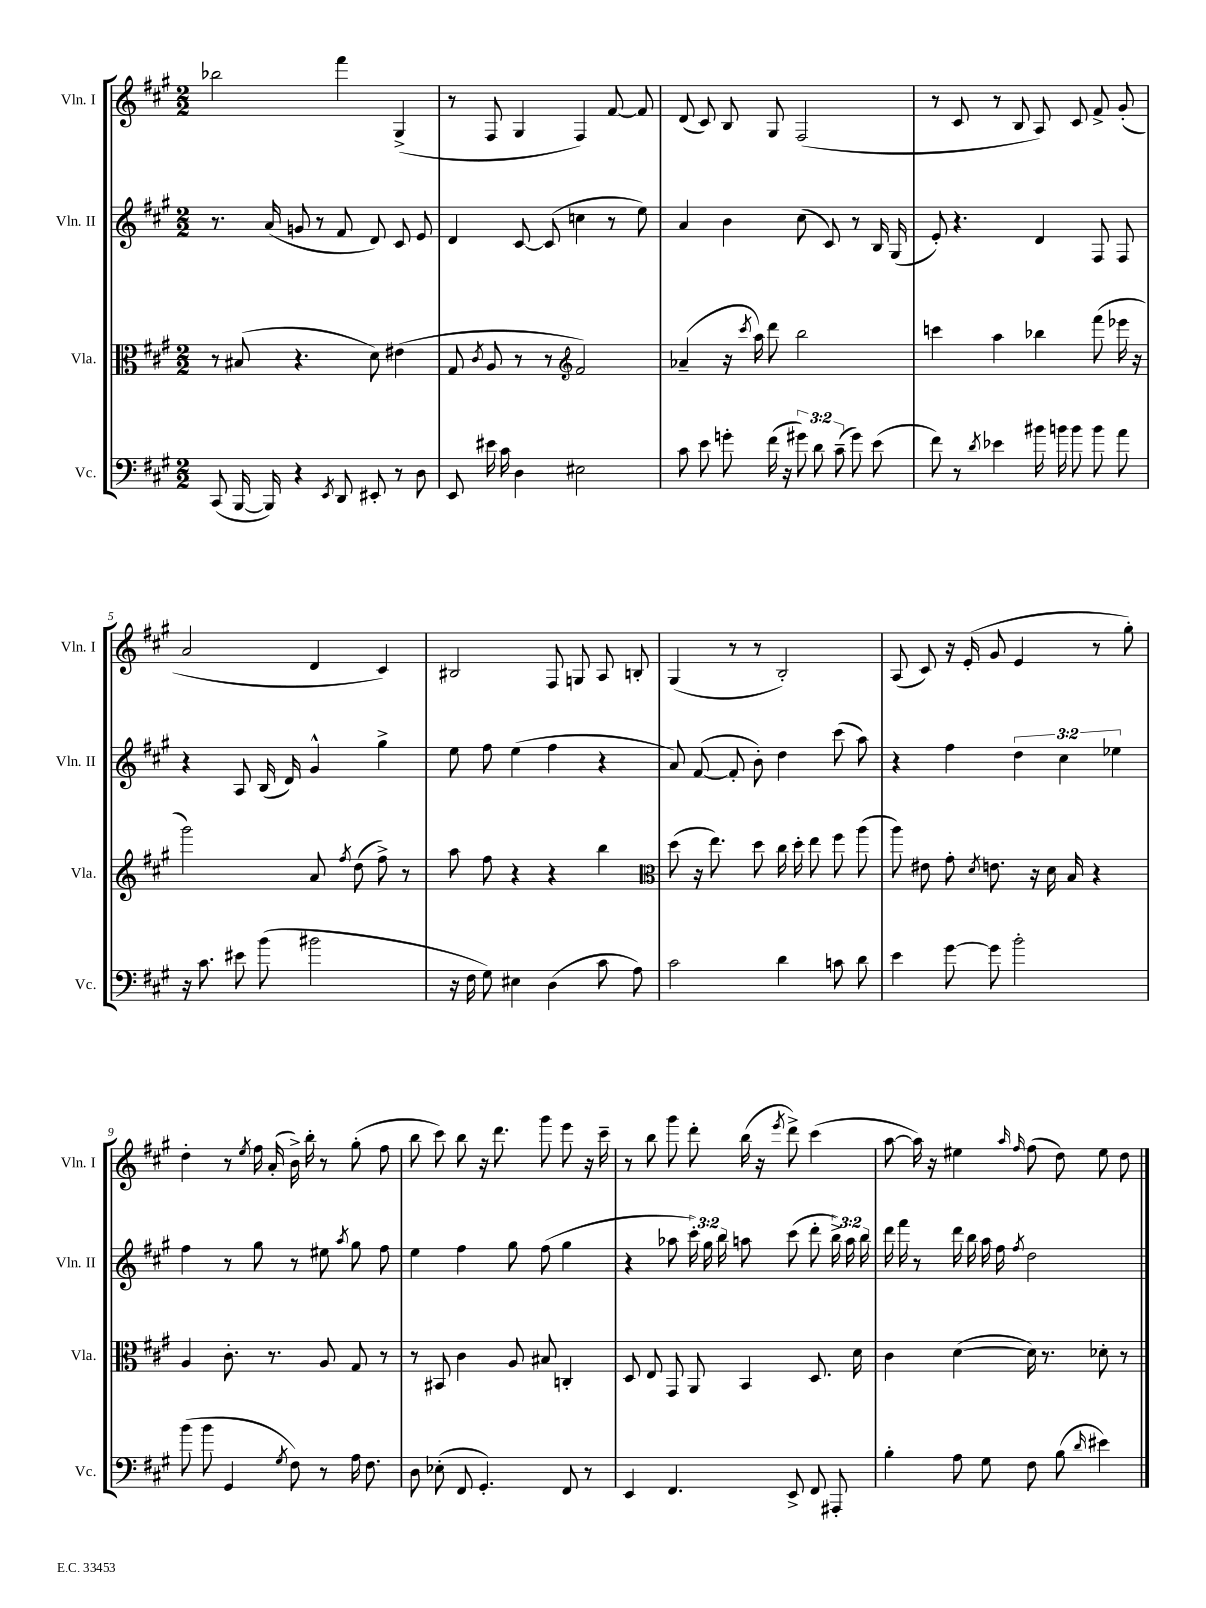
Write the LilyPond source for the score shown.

<<
\new StaffGroup <<
\new Staff = "s0" \with { instrumentName = "Vln. I" shortInstrumentName = "Vln. I" } {
    \clef treble \key a \major \numericTimeSignature \time 2/2
    \autoBeamOff bes''2 fis'''4 gis4->( |
    r8 fis8 gis4 fis4) fis'8~ fis'8 |
    d'8( cis'8) b8 gis8 fis2( |
    r8 cis'8 r8 b8 a8) cis'8 fis'8-> gis'8-.( |
    a'2 d'4 cis'4) |
    bis2 fis8 g8 a8 b8-. |
    gis4( r8 r8 b2-.) |
    a8( cis'8) r16 e'16-.( gis'8 e'4 r8 gis''8-.) |
    d''4-. r8 \acciaccatura { e''8 } fis''16 a'16-.( b'16->) b''16-. r8 gis''8-.( fis''8 |
    b''8 cis'''8) b''8 r16 d'''8. gis'''8 e'''8 r16 cis'''16-- |
    r8 b''8 gis'''8 d'''8-. b''16( r16 \acciaccatura { e'''8 } d'''8->) cis'''4( |
    a''8~ a''16) r16 eis''4 \grace { a''16 fis''16 } fis''8( d''8) eis''8 d''8 \bar "|." |
}
\new Staff = "s1" \with { instrumentName = "Vln. II" shortInstrumentName = "Vln. II" } {
    \clef treble \key a \major \numericTimeSignature \time 2/2 \override Staff.TupletNumber.text = #tuplet-number::calc-fraction-text
    \autoBeamOff r8. a'16( g'8 r8 fis'8 d'8) cis'8 e'8 |
    d'4 cis'8~ cis'8( c''4 r8 e''8) |
    a'4 b'4 cis''8( cis'8) r8 b16 gis16( |
    e'8-.) r4. d'4 fis8 fis8 |
    r4 a8 b16( d'16) gis'4-^ gis''4-> |
    e''8 fis''8 e''4( fis''4 r4 |
    a'8) fis'8~( fis'8-. b'8-.) d''4 cis'''8( a''8) |
    r4 fis''4 \tuplet 3/2 { d''4 cis''4 ees''4 } |
    fis''4 r8 gis''8 r8 eis''8 \acciaccatura { a''8 } gis''8 fis''8 |
    e''4 fis''4 gis''8 fis''8( gis''4 |
    r4 aes''8 \tuplet 3/2 { cis'''16-.) gis''16 b''16 } a''8 cis'''8( d'''8-. \tuplet 3/2 { b''16->) a''16 b''16 } |
    d'''16 fis'''16 r8 d'''16 b''16 a''16 fis''16 \acciaccatura { fis''8 } d''2 \bar "|." |
}
\new Staff = "s2" \with { instrumentName = "Vla." shortInstrumentName = "Vla." } {
    \clef alto \key a \major \numericTimeSignature \time 2/2
    \autoBeamOff r8 bis8( r4. d'8) eis'4( |
    gis8 \acciaccatura { cis'8 } a8 r8 r8 \clef treble fis'2) |
    aes'4--( r16 \acciaccatura { cis'''8 } a''16) d'''8 b''2 |
    c'''4 a''4 bes''4 fis'''8( ees'''16 r16 |
    gis'''2) a'8 \acciaccatura { fis''8 } d''8( fis''8->) r8 |
    a''8 fis''8 r4 r4 b''4 |
    \clef alto d''8( r16 e''8.) d''8 cis''16 d''16-. e''8 fis''8 a''8( |
    a''8) eis'8 gis'8-. \acciaccatura { d'8 } e'8. r16 d'16 b16 r4 |
    a4 cis'8.-. r8. a8 gis8 r8 |
    r8 bis,8 cis'4 a8 bis8 c4-. |
    d8 e8 gis,8 a,8 b,4 d8. d'16 |
    cis'4 d'4~( d'16) r8. des'8-. r8 \bar "|." |
}
\new Staff = "s3" \with { instrumentName = "Vc." shortInstrumentName = "Vc." } {
    \clef bass \key a \major \numericTimeSignature \time 2/2 \override Staff.TupletNumber.text = #tuplet-number::calc-fraction-text
    \autoBeamOff cis,8( b,,16~ b,,16) r4 \acciaccatura { e,8 } d,8 eis,8-. r8 d8 |
    e,8 eis'16 cis'16 d4 eis2 |
    cis'8 e'8 g'8-. fis'16( r16 \tuplet 3/2 { gis'8) d'8 cis'8--( } gis'8) e'8( |
    fis'8) r8 \acciaccatura { d'8 } ees'4 bis'16 b'16 b'8 b'8 a'8 |
    r16 cis'8. eis'8 b'8( bis'2 |
    r16 fis16 gis8) eis4 d4( cis'8 a8) |
    cis'2 d'4 c'8 d'8 |
    e'4 gis'8~ gis'8 b'2-. |
    b'8( b'8 gis,4 \acciaccatura { gis8 } fis8) r8 a16 fis8. |
    d8 ees8-.( fis,8 gis,4.-.) fis,8 r8 |
    e,4 fis,4. e,8-> fis,8 ais,,8-. |
    b4-. a8 gis8 fis8 b8( \grace { d'16 } eis'4) \bar "|." |
}
>>
>>
